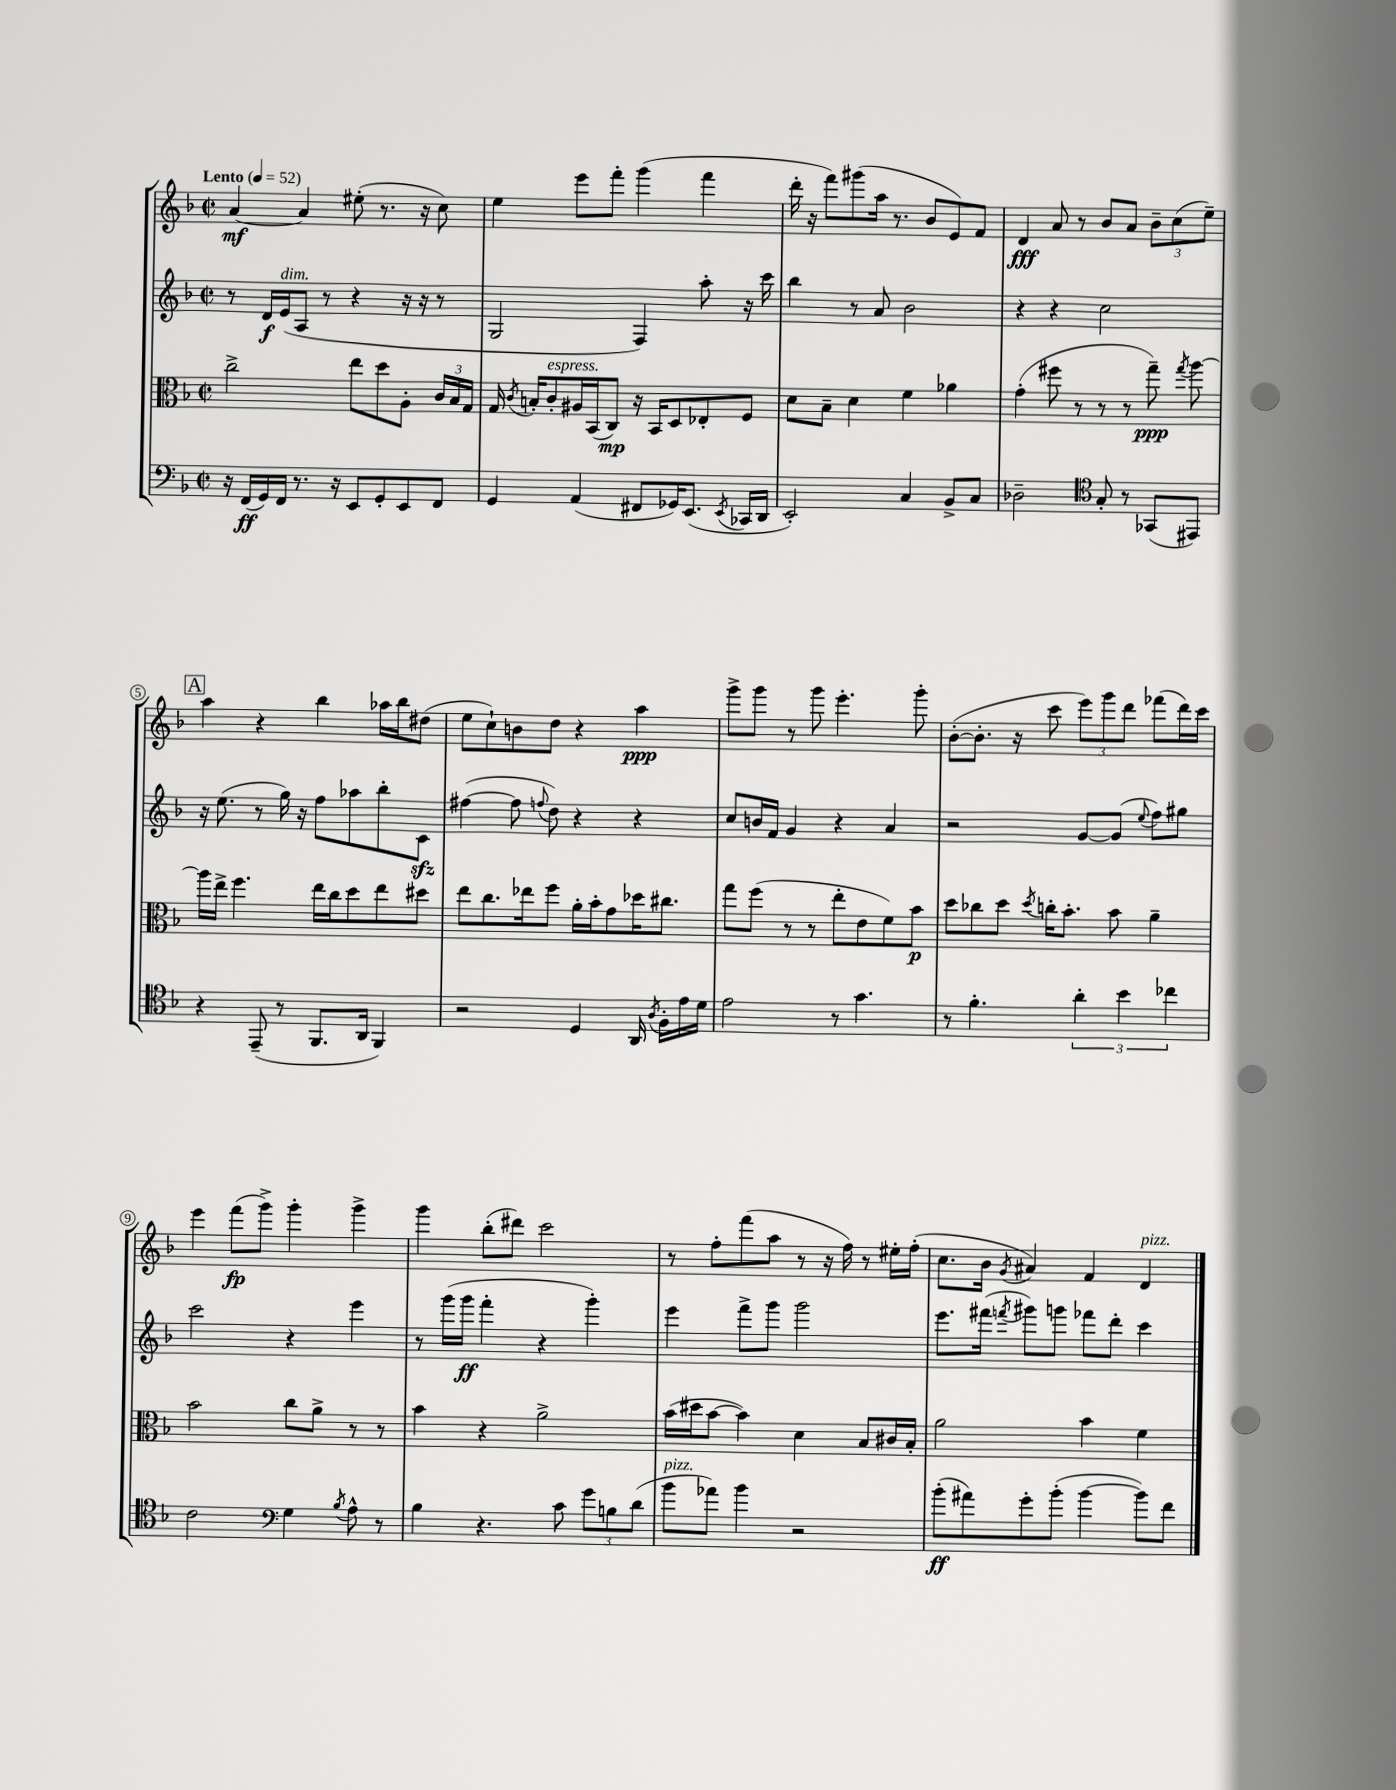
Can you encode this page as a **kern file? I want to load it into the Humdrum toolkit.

**kern	**kern	**kern	**kern
*staff4	*staff3	*staff2	*staff1
*clefF4	*clefC3	*clefG2	*clefG2
*k[b-]	*k[b-]	*k[b-]	*k[b-]
*M2/2	*M2/2	*M2/2	*M2/2
*met(c|)	*met(c|)	*met(c|)	*met(c|)
*MM52	*MM52	*MM52	*MM52
16r	2cc^	8r	[4a
(16FF	.	.	.
16GG)	.	16d	.
16FF	.	(16e	.
8.r	.	8A	4a]
.	.	8r	.
16r	.	.	.
8EE	8ee	4r	(8ee#'
8GG'	8dd	.	8.r
8EE	8A'	16r	.
.	.	16r	16r
8FF	24c	8r	8cc)
.	24B-	.	.
.	24G	.	.
=	=	=	=
4GG	16G	2G	4ee
.	8qc	.	.
.	16B'	.	.
.	8c'	.	.
(4AA	16A#	.	8eee
.	(16BB-	.	.
.	8C)	.	8fff'
8FF#	16r	4F)	(4ggg
.	16BB-	.	.
16GG-)	8D	.	.
(8.EE	.	.	.
.	8E-'	8aa'	4fff
8qEE	.	.	.
16CC-	8F	16r	.
16DD	.	16ccc	.
=	=	=	=
2EE')	8d	4bb-	16ddd'
.	.	.	16r
.	8B-~	.	8fff)
.	4d	8r	(8ggg#
.	.	8a	16aa
.	.	.	8.r
4C	4f	2b-	.
.	.	.	8b-
8BB-^	4a-	.	8e)
8C	.	.	8f
=	=	=	=
2D-~	(4g'	4r	4d
.	8ff#	4r	8a
.	8r	.	8r
*clefC4	*	*	*
8G'	8r	2cc	8b-
8r	8r	.	8a
(8GG-	8gg~)	.	12b-~
.	.	.	(12cc
.	8qgg	.	.
8EE#)	[8aa	.	.
.	.	.	12ee~)
=	=	=	=
4r	16aa]	16r	4aa
.	16ee^	(8.ee	.
.	4.ff	.	.
(8EE~	.	8r	4r
8r	.	16gg)	.
.	.	16r	.
8.FF	16ee	8ff	4bb-
.	16cc	.	.
.	8dd	8aa-	.
16AA	.	.	.
4FF)	8ee	8bb-'	16aa-
.	.	.	16bb-
.	8dd#	8c	(8dd#
=	=	=	=
2r	8ee	([4ff#	8ee
.	8.cc	.	8cc`)
.	.	8ff#]	8b
.	16ee-	.	.
.	.	8qqff	.
.	8ff	8dd)	8dd
4D	16a'	4r	4r
.	16b-'	.	.
.	8g	.	.
16AA	16dd-	4r	4aa
8qA	.	.	.
16F'	8.cc#	.	.
16e	.	.	.
16d	.	.	.
=	=	=	=
2e	8gg	8cc	8ggg^
.	(8ff	16b	8ggg
.	.	16f	.
.	8r	4g	8r
.	8r	.	8ggg
8r	8ee'	4r	4.eee'
4.g	8e	.	.
.	8f)	4a	.
.	8b-	.	8ggg'
=	=	=	=
8r	8dd	2r	([8b-'
4.f'	8cc-	.	8.b-']
.	8dd	.	.
.	.	.	16r
.	8qdd	.	.
.	16cc'	.	8ccc
.	8.b-'	.	.
6a'	.	[8g	12eee)
.	.	.	12ggg
.	8b-	(8g]	.
6b-	.	.	12ddd
.	.	8qqee	.
.	4a~	8ff)	(8fff-
6cc-	.	.	.
.	.	8gg#	16ddd)
.	.	.	16ccc
=	=	=	=
2c	2b-	2ccc	4eee
.	.	.	(8fff
.	.	.	8ggg^)
*clefF4	*	*	*
4G	8cc	4r	4ggg'
.	8a^	.	.
8qB-	.	.	.
8A^^	8r	4eee	4ggg^
8r	8r	.	.
=	=	=	=
4B-	4b-	8r	4ggg
.	.	(16ggg	.
.	.	16ggg	.
4.r	4r	4fff'	(8bb-'
.	.	.	8ddd#)
.	2a^	4r	2ccc
8c	.	.	.
12g	.	4ggg')	.
12B	.	.	.
(12d	.	.	.
=	=	=	=
8b-	(16b-	4eee	8r
.	16dd#	.	.
8a-)	[8b-	.	8ff'
4b-	4b-])	8fff^	(8fff
.	.	8ggg	8aa
2r	4d	2ggg	8r
.	.	.	16r
.	.	.	16ff)
.	8B-	.	8r
.	16c#	.	16ee#'
.	16B-'	.	(16ff'
=	=	=	=
(8b-'	2a	8.eee	8.cc
8a#)	.	.	.
.	.	(16fff#	16b-
.	.	8qfff	8qg
8g'	.	8ggg#)	4a#)
(8b-'	.	8ggg	.
[4b-	4b-	8fff-	4f
.	.	8ddd'	.
8b-])	4f	4ccc	4d
8f	.	.	.
==	==	==	==
*-	*-	*-	*-
